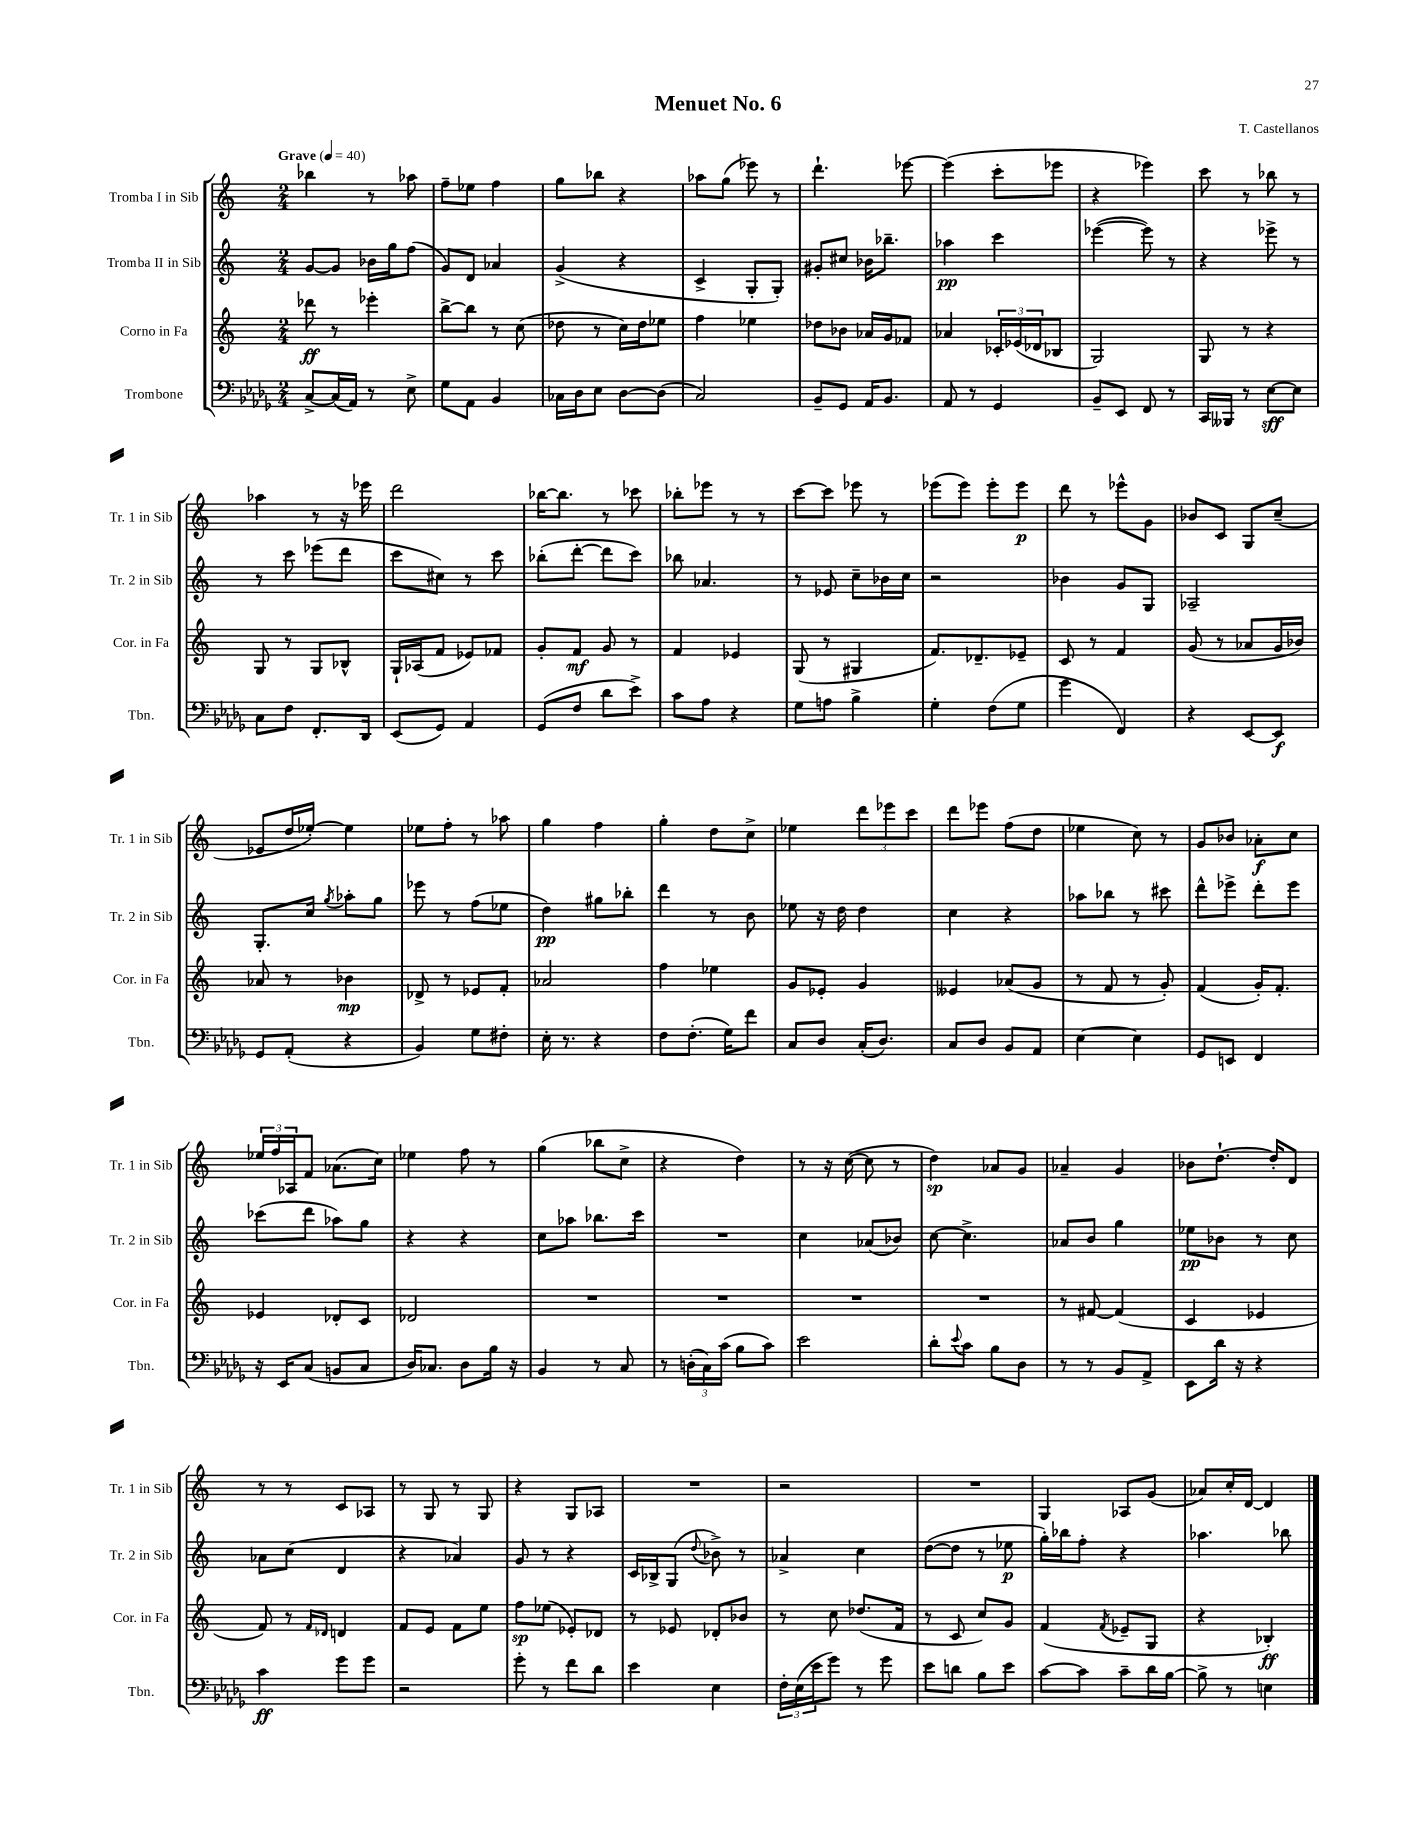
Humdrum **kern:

**kern	**kern	**kern	**kern
*staff4	*staff3	*staff2	*staff1
*clefF4	*clefG2	*clefG2	*clefG2
*k[b-e-a-d-g-]	*k[]	*k[]	*k[]
*M2/4	*M2/4	*M2/4	*M2/4
*MM40	*MM40	*MM40	*MM40
[8C^	8ddd-	[8g	4bb-
(16C]	8r	8g]	.
16AA-)	.	.	.
8r	4eee-'	16b-	8r
.	.	16gg	.
8E-^	.	(8ff	8aa-
=	=	=	=
8G-	[8bb^	8g)	8ff~
8AA-	8bb]	8d	8ee-
4BB-	8r	4a-	4ff
.	(8cc	.	.
=	=	=	=
16C-	8dd-	(4g^	8gg
16D-	.	.	.
8E-	8r	.	8bb-
[8D-	16cc)	4r	4r
.	16dd-	.	.
(8D-]	8ee-	.	.
=	=	=	=
2C)	4ff	4c^	8aa-
.	.	.	(8gg
.	4ee-	8G'	8eee-)
.	.	8G')	8r
=	=	=	=
8BB-~	8dd-	8g#'	4.ddd`
8GG-	8b-	8cc#	.
16AA-	16a-	16b-	.
8.BB-	16g	8.bb-~	.
.	8f-	.	[8eee-
=	=	=	=
8AA-	4a-	4aa-	(4eee-]
8r	.	.	.
4GG-	24c-'	4ccc	8ccc'
.	(24e-	.	.
.	24d-	.	.
.	8B-	.	8eee-
=	=	=	=
8BB-~	2G)	([4eee-	4r
8EE-	.	.	.
8FF	.	8eee-])	4eee-)
8r	.	8r	.
=	=	=	=
16CC	8G	4r	8ccc
16BBB--	.	.	.
8r	8r	.	8r
[8E-	4r	8eee-^	8bb-
8E-]	.	8r	8r
=	=	=	=
8C	8G	8r	4aa-
8F	8r	8ccc	.
8.FF'	8G	(8eee-	8r
.	8B-^^	8ddd	16r
16DD-	.	.	16eee-
=	=	=	=
(8EE-	16G`	8ccc	2ddd
.	(16A-	.	.
8GG-)	8f	8cc#)	.
4AA-	8e-)	8r	.
.	8f-	8ccc	.
=	=	=	=
(8GG-	8g'	(8bb-'	[16bb-
.	.	.	8.bb-]
8F	8f	[8ddd'	.
8d-	8g	8ddd]	8r
8e-^)	8r	8ccc)	8ccc-
=	=	=	=
8c	4f	8bb-	8bb-'
8A-	.	4.a-	8eee-
4r	4e-	.	8r
.	.	.	8r
=	=	=	=
8G-	(8G	8r	[8ccc
8A	8r	8e-	8ccc]
4B-^	4G#	8cc~	8eee-
.	.	16b-	8r
.	.	16cc	.
=	=	=	=
4G-'	8.f)	2r	(8eee-
.	.	.	8eee-)
.	8.d-~	.	.
(8F	.	.	8eee-'
8G-	8e-~	.	8eee-
=	=	=	=
4g-	8c	4b-	8ddd
.	8r	.	8r
4FF)	4f	8g	8eee-^^
.	.	8G	8g
=	=	=	=
4r	(8g	2A-~	8b-
.	8r	.	8c
[8EE-	8a-	.	8G
8EE-]	16g	.	(8cc~
.	16b-)	.	.
=	=	=	=
8GG-	8a-	8.G'	8e-
(8AA-'	8r	.	16dd
.	.	16cc	[16ee-')
.	.	8qgg	.
4r	4b-	8aa-'	4ee-]
.	.	8gg	.
=	=	=	=
4BB-)	8d-^	8eee-	8ee-
.	8r	8r	8ff'
8G-	8e-	(8ff	8r
8F#'	8f'	8ee-	8aa-
=	=	=	=
16E-'	2a-	4dd)	4gg
8.r	.	.	.
4r	.	8gg#	4ff
.	.	8bb-'	.
=	=	=	=
8F	4ff	4ddd	4gg'
(8.F'	.	.	.
.	4ee-	8r	8dd
16G-)	.	.	.
8f	.	8b	8cc^
=	=	=	=
8C	8g	8ee-	4ee-
8D-	8e-'	16r	.
.	.	16dd	.
(16C'	4g	4dd	12ddd
8.D-)	.	.	.
.	.	.	12eee-
.	.	.	12ccc
=	=	=	=
8C	4e--	4cc	8ddd
8D-	.	.	8eee-
8BB-	(8a-	4r	(8ff
8AA-	8g	.	8dd
=	=	=	=
[4E-	8r	8aa-	4ee-
.	8f	8bb-	.
4E-]	8r	8r	8cc)
.	8g')	8ccc#	8r
=	=	=	=
8GG-	(4f	8ddd^^	8g
8EE	.	8eee-^	8b-
4FF	16g')	8ddd'	8a-'
.	8.f'	.	.
.	.	8eee-	8cc
=	=	=	=
16r	4e-	(8ccc-	24ee-
.	.	.	24ff
16EE-	.	.	.
.	.	.	24A-
(8C	.	8ddd	8f
8BB	8d-'	8aa-)	(8.a-
8C	8c	8gg	.
.	.	.	16cc)
=	=	=	=
16D-)	2d-	4r	4ee-
8.C-	.	.	.
8D-	.	4r	8ff
16B-	.	.	8r
16r	.	.	.
=	=	=	=
4BB-	2r	8cc	(4gg
.	.	8aa-	.
8r	.	8.bb-	8bb-
8C	.	.	8cc^
.	.	16ccc	.
=	=	=	=
8r	2r	2r	4r
(24D'	.	.	.
24C)	.	.	.
(24c	.	.	.
8B-	.	.	4dd)
8c)	.	.	.
=	=	=	=
2e-	2r	4cc	8r
.	.	.	16r
.	.	.	([16cc
.	.	(8a-	8cc]
.	.	8b-)	8r
=	=	=	=
8d-'	2r	[8cc	4dd)
8qqe-	.	.	.
8c	.	4.cc^]	.
8B-	.	.	8a-
8D-	.	.	8g
=	=	=	=
8r	8r	8a-	4a-~
8r	[8f#	8b	.
8BB-	(4f#]	4gg	4g
8AA-^	.	.	.
=	=	=	=
8EE-	4c	8ee-	8b-
16d-	.	8b-	[8.dd`
16r	.	.	.
4r	4e-	8r	.
.	.	.	16dd']
.	.	8cc	8d
=	=	=	=
4c	8f)	8a-	8r
.	8r	(8cc	8r
.	16qqf	.	.
.	16qqd-	.	.
8g-	4d	4d	8c
8g-	.	.	8A-
=	=	=	=
2r	8f	4r	8r
.	8e	.	8G
.	8f	4a-)	8r
.	8ee	.	8G
=	=	=	=
8g-'	8ff	8g	4r
8r	(8ee-	8r	.
8f	8e-')	4r	8G
8d-	8d-	.	8A-
=	=	=	=
4e-	8r	16c	2r
.	.	16B-^	.
.	8e-	(8G	.
.	.	8qqdd	.
4E-	8d-'	8b-^)	.
.	8b-	8r	.
=	=	=	=
24F'	8r	4a-^	2r
(24E-	.	.	.
24e-	.	.	.
8g-)	8cc	.	.
8r	(8.dd-	4cc	.
8g-	.	.	.
.	16f	.	.
=	=	=	=
8e-	8r	([8dd	2r
8d	8c	8dd]	.
8B-	8cc)	8r	.
8e-	8g	8ee-	.
=	=	=	=
[8c	(4f	16gg')	4G
.	.	16bb-	.
8c]	.	8ff'	.
.	8qf	.	.
8c~	8e-~	4r	8A-
16d-	8G	.	(8g
[16B-	.	.	.
=	=	=	=
8B-^]	4r	4.aa-	8a-)
8r	.	.	16cc'
.	.	.	[16d
4E	4B-')	.	4d]
.	.	8bb-	.
==	==	==	==
*-	*-	*-	*-
